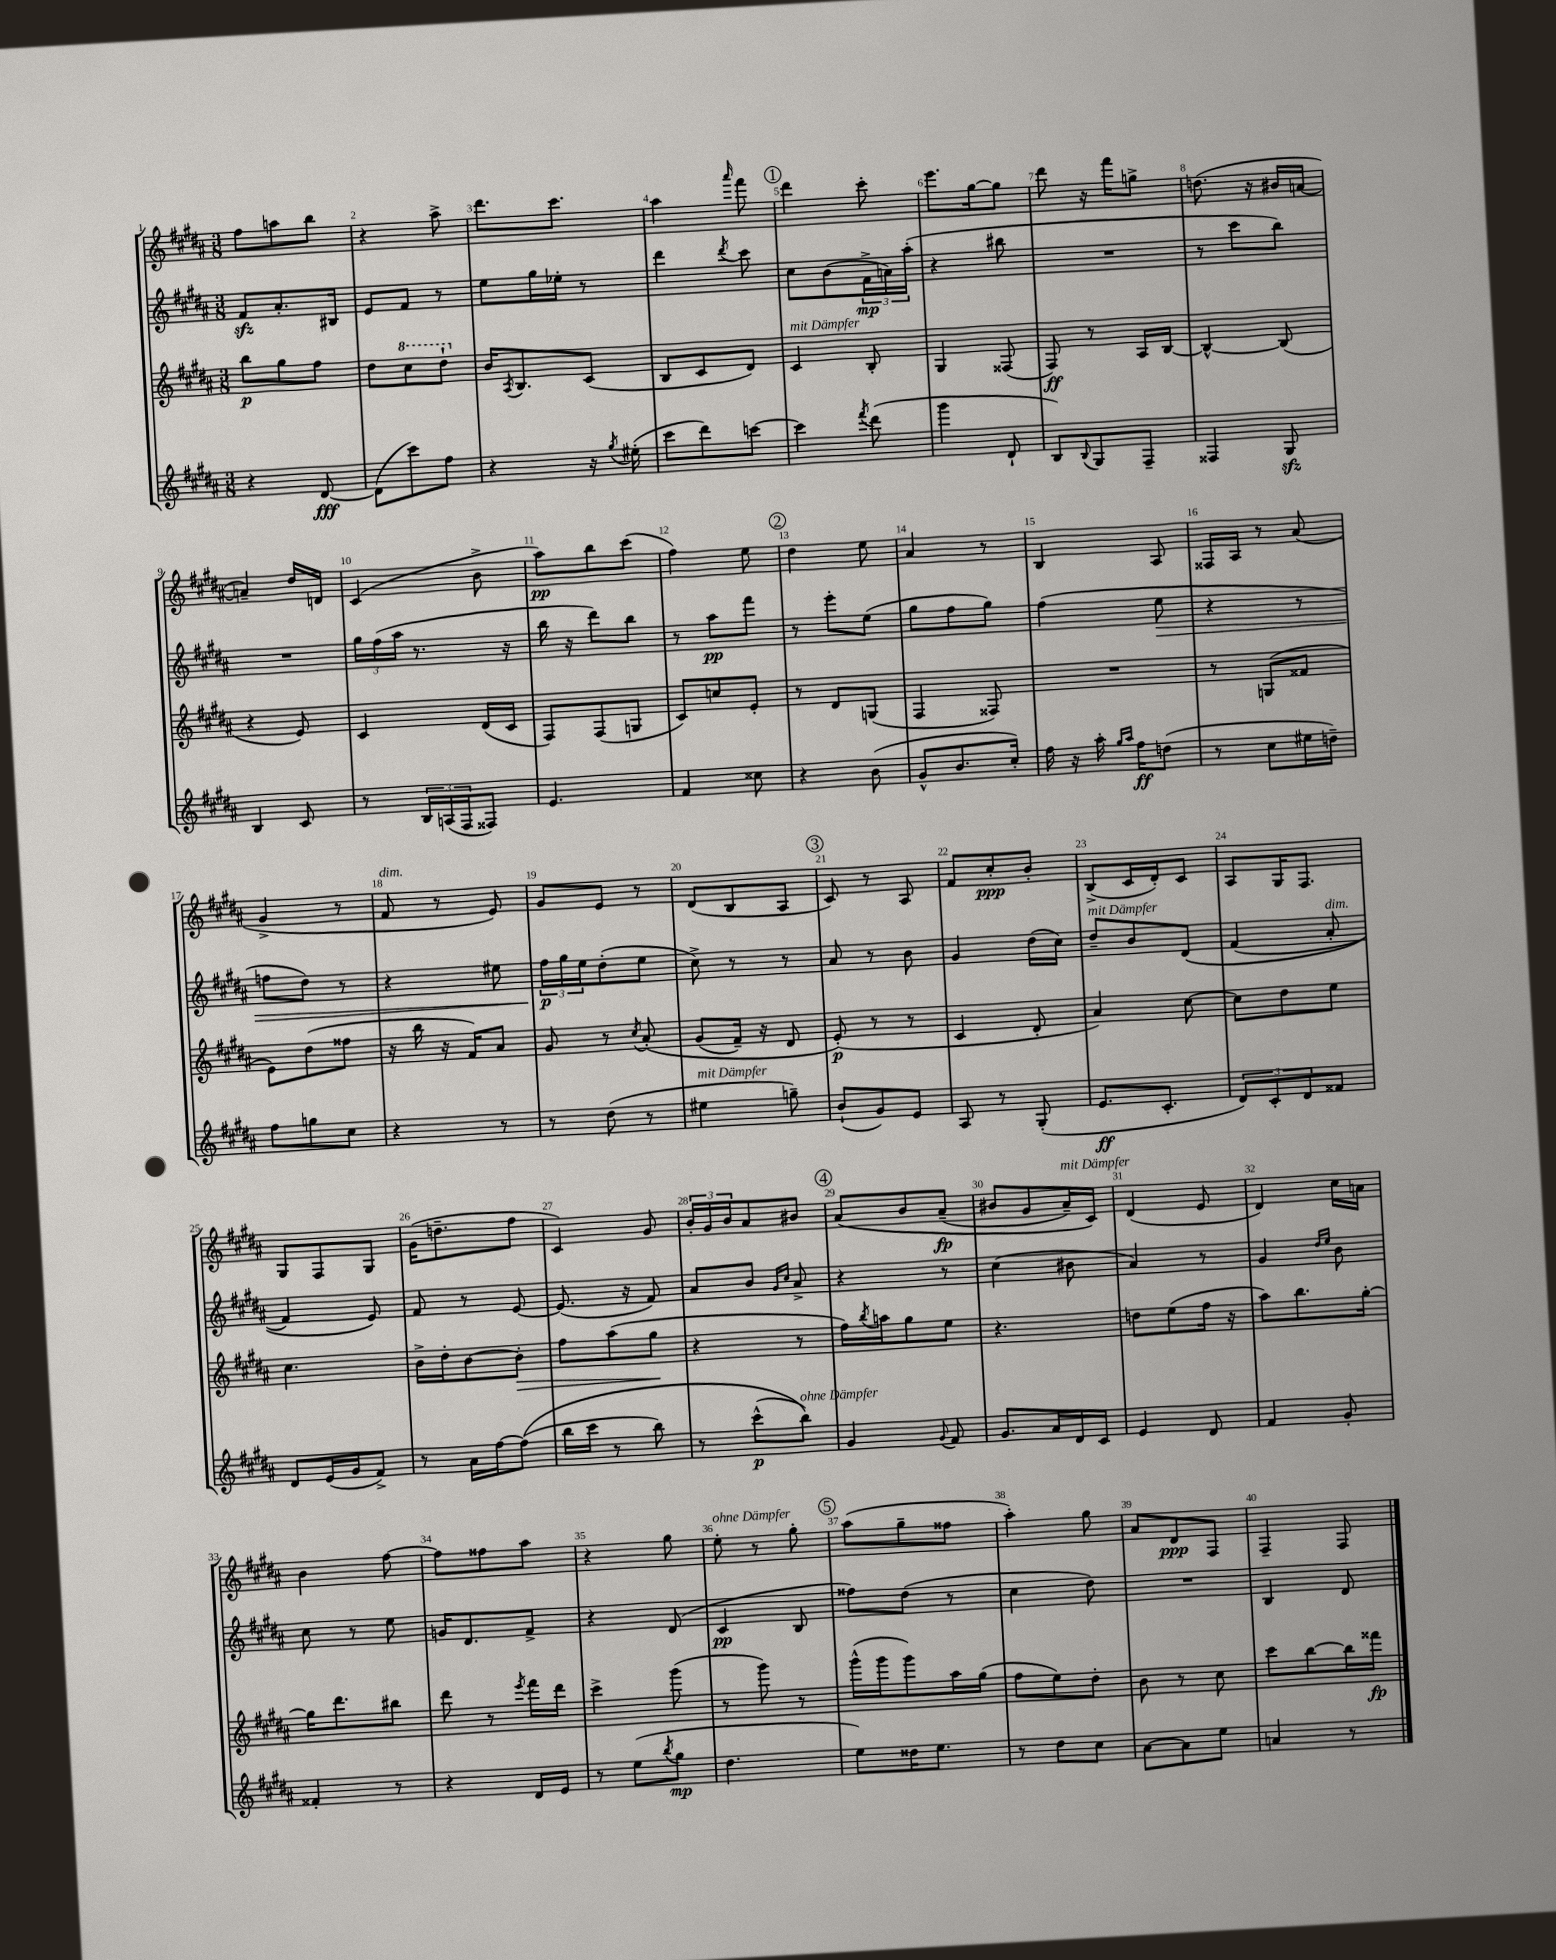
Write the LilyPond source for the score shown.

<<
\new StaffGroup <<
\new Staff = "s0" {
    \clef treble \key b \major \numericTimeSignature \time 3/8
    fis''8 a''8 b''8 |
    r4 ais''8-> |
    dis'''8. cis'''8. |
    ais''4 \grace { ais'''16 } fis'''8 |
    \mark \markup { \circle "1" } dis'''4 cis'''8-. |
    e'''8. gis''16~ gis''8 |
    dis'''8 r16 fis'''16 g''8-> |
    d''8.( r16 bis'16 a'16~ |
    a'4--) dis''16 d'16 |
    cis'4( b'8-> |
    ais''8\pp) b''8 cis'''8( |
    fis''4) e''8 |
    \mark \markup { \circle "2" } dis''4 e''8 |
    ais'4 r8 |
    b4 ais8 |
    fisis16 ais16 r8 ais'8( |
    gis'4-> r8 |
    fis'8^\markup { \italic "dim." } r8 e'8) |
    gis'8 e'8 r8 |
    dis'8( b8 ais8 |
    \mark \markup { \circle "3" } cis'8) r8 ais8 |
    fis'8 cis''8-.\ppp b'8-. |
    b8->( cis'16 dis'16-.) cis'8 |
    ais8 gis16 fis8. |
    gis8 fis8 gis8 |
    gis'16( d''8.-- fis''8 |
    cis'4) gis'8 |
    \tuplet 3/2 { b'16-. gis'16 b'16 } ais'8 bis'8 |
    \mark \markup { \circle "4" } ais'8\( b'8 ais'8--\fp( |
    bis'8 gis'8 ais'16--^\markup { \italic "mit Dämpfer" }) cis'16\) |
    dis'4( e'8 |
    dis'4) cis''16 a'16 |
    b'4 fis''8~ |
    fis''8 fisis''8 ais''8 |
    r4 gis''8 |
    e''8-.^\markup { \italic "ohne Dämpfer" } r8 gis''8-. |
    \mark \markup { \circle "5" } ais''8( gis''8-- fisis''8 |
    ais''4-.) gis''8 |
    ais'8 dis'8\ppp fis8 |
    fis4-- fis8 \bar "|." |
}
\new Staff = "s1" {
    \clef treble \key b \major \numericTimeSignature \time 3/8
    fis'8\sfz ais'8.-. bis16 |
    e'8 fis'8 r8 |
    e''8 gis''16 ees''16-. r8 |
    dis'''4 \acciaccatura { dis'''8 } cis'''8 |
    \mark \markup { \circle "1" } cis''8 b'8( \tuplet 3/2 { fis'16->\mp a'16) ais''16-.( } |
    r4 bis''8 |
    R4. |
    r8 cis'''8 b''8) |
    R4. |
    \tuplet 3/2 { gis''16 fis''16( ais''16 } r8. r16 |
    b''16 r16 dis'''8) b''8 |
    r8 ais''8\pp fis'''8 |
    \mark \markup { \circle "2" } r8 e'''8-. e''8( |
    gis''8 fis''8 gis''8) |
    fis''4( e''8\> |
    r4 r8 |
    f''8 dis''8) r8 |
    r4 eis''8 |
    \tuplet 3/2 { fis''16\p\! gis''16 e''16 } dis''8-.( e''8 |
    cis''8->) r8 r8 |
    \mark \markup { \circle "3" } ais'8 r8 b'8 |
    gis'4 dis''16( cis''16) |
    dis''8--^\markup { \italic "mit Dämpfer" } b'8 dis'8\( |
    fis'4( ais'8-.^\markup { \italic "dim." } |
    fis'4) e'8\) |
    fis'8 r8 e'8~ |
    e'8.( r16 fis'8) |
    ais'8 b'8 \grace { gis'16 cis''16 } ais'8-> |
    \mark \markup { \circle "4" } r4 r8 |
    cis''4( bis'8 |
    ais'4) r8 |
    gis'4 \grace { dis''16 e''16 } b'8 |
    cis''8 r8 e''8 |
    g'16 dis'8. fis'8-> |
    r4 dis'8( |
    cis'4\pp b8 |
    \mark \markup { \circle "5" } fisis''8) dis''8( r8 |
    cis''4 dis''8) |
    R4. |
    b4 dis'8 \bar "|." |
}
\new Staff = "s2" {
    \clef treble \key b \major \numericTimeSignature \time 3/8
    b''8\p gis''8 fis''8 |
    dis''8 \ottava #1 cis'''8 dis'''8-! \ottava #0 |
    b'16 \acciaccatura { ais8 } b8. cis'8( |
    b8 cis'8 dis'8) |
    \mark \markup { \circle "1" } cis'4^\markup { \italic "mit Dämpfer" } b8-. |
    gis4 fisis8( |
    fis8\ff) r8 ais16 b16~ |
    b4~-^ b8( |
    r4 e'8) |
    cis'4 dis'16( cis'16 |
    fis8) fis8( g8 |
    cis'8) c''8 e'8-. |
    \mark \markup { \circle "2" } r8 dis'8 g8( |
    fis4 fisis8) |
    R4. |
    r8 g8( fisis'8 |
    e'8) dis''8( fisis''8 |
    r16 b''16 r16 fis'16) ais'8 |
    gis'8 r8 \acciaccatura { cis''8 } ais'8-.\( |
    gis'8( fis'16--) r16 dis'8 |
    \mark \markup { \circle "3" } e'8-.\p(\) r8 r8 |
    cis'4 dis'8-. |
    ais'4) cis''8~ |
    cis''8 dis''8 e''8 |
    cis''4. |
    b'16-> dis''16-. b'8~ b'8-.\> |
    fis''8 ais''8( gis''8\! |
    r4 r8 |
    \mark \markup { \circle "4" } fis''16) \acciaccatura { b''8 } a''16 gis''8 e''8 |
    r4. |
    d''8 e''8( fis''16 r16 |
    ais''8) b''8. gis''16~-. |
    gis''16 dis'''8. bis''8 |
    dis'''8 r8 \acciaccatura { e'''8 } fis'''16 dis'''16 |
    cis'''4-> gis'''8( |
    r8 gis'''8) r8 |
    \mark \markup { \circle "5" } gis'''16-^( gis'''16 gis'''8) ais''16 gis''16( |
    fis''8 e''8) dis''8-. |
    b'8 r8 cis''8 |
    cis'''8 b''8~ b''16 fisis'''16\fp \bar "|." |
}
\new Staff = "s3" {
    \clef treble \key b \major \numericTimeSignature \time 3/8
    r4 dis'8~\fff |
    dis'8( cis'''8) fis''8 |
    r4 r16 \acciaccatura { gis''8 } eis''16-.( |
    cis'''8 dis'''8) c'''8~ |
    \mark \markup { \circle "1" } c'''4 \acciaccatura { fis'''8 } dis'''8( |
    gis'''4 dis'8-! |
    b8) \appoggiatura { b8 } gis8 fis8-- |
    fisis4 gis8\sfz |
    b4 cis'8 |
    r8 \tuplet 3/2 { b16 a16( fis16 } fisis8) |
    e'4. |
    fis'4 cisis''8 |
    \mark \markup { \circle "2" } r4 b'8( |
    gis'8-^ b'8. cis''16-.) |
    fis''16 r16 ais''16-. \grace { gis''16 ais''16 } fis''16\ff d''8( |
    r8 cis''8 eis''16 d''16--) |
    fis''8 g''8 cis''8 |
    r4 r8 |
    r8 dis''8( r8 |
    eis''4^\markup { \italic "mit Dämpfer" } g''8--) |
    \mark \markup { \circle "3" } b'8-!( gis'8) e'8 |
    ais8 r8 gis8-.( |
    e'8.\ff cis'8.-. |
    \tuplet 3/2 { dis'8) cis'8-. dis'8 } fisis'8 |
    dis'8 e'16( gis'16 fis'8->) |
    r8 ais'16 fis''16~ fis''8(\( |
    b''16 cis'''16 r8 b''8) |
    r8 cis'''8-^\p( b''8^\markup { \italic "ohne Dämpfer" })\) |
    \mark \markup { \circle "4" } gis'4 \appoggiatura { gis'8 } fis'8 |
    gis'8. ais'16 dis'16 cis'16 |
    e'4 dis'8 |
    fis'4 gis'8-. |
    fisis'4-. r8 |
    r4 dis'16 e'16 |
    r8 e''8( \acciaccatura { b''8 } gis''8\mp |
    dis''4. |
    \mark \markup { \circle "5" } e''8) disis''16 e''8. |
    r8 dis''8 cis''8 |
    ais'8~ ais'8 e''8 |
    a'4 r8 \bar "|." |
}
>>
>>
\layout { \context { \Score \override BarNumber.break-visibility = ##(#f #t #t) barNumberVisibility = #all-bar-numbers-visible } }
